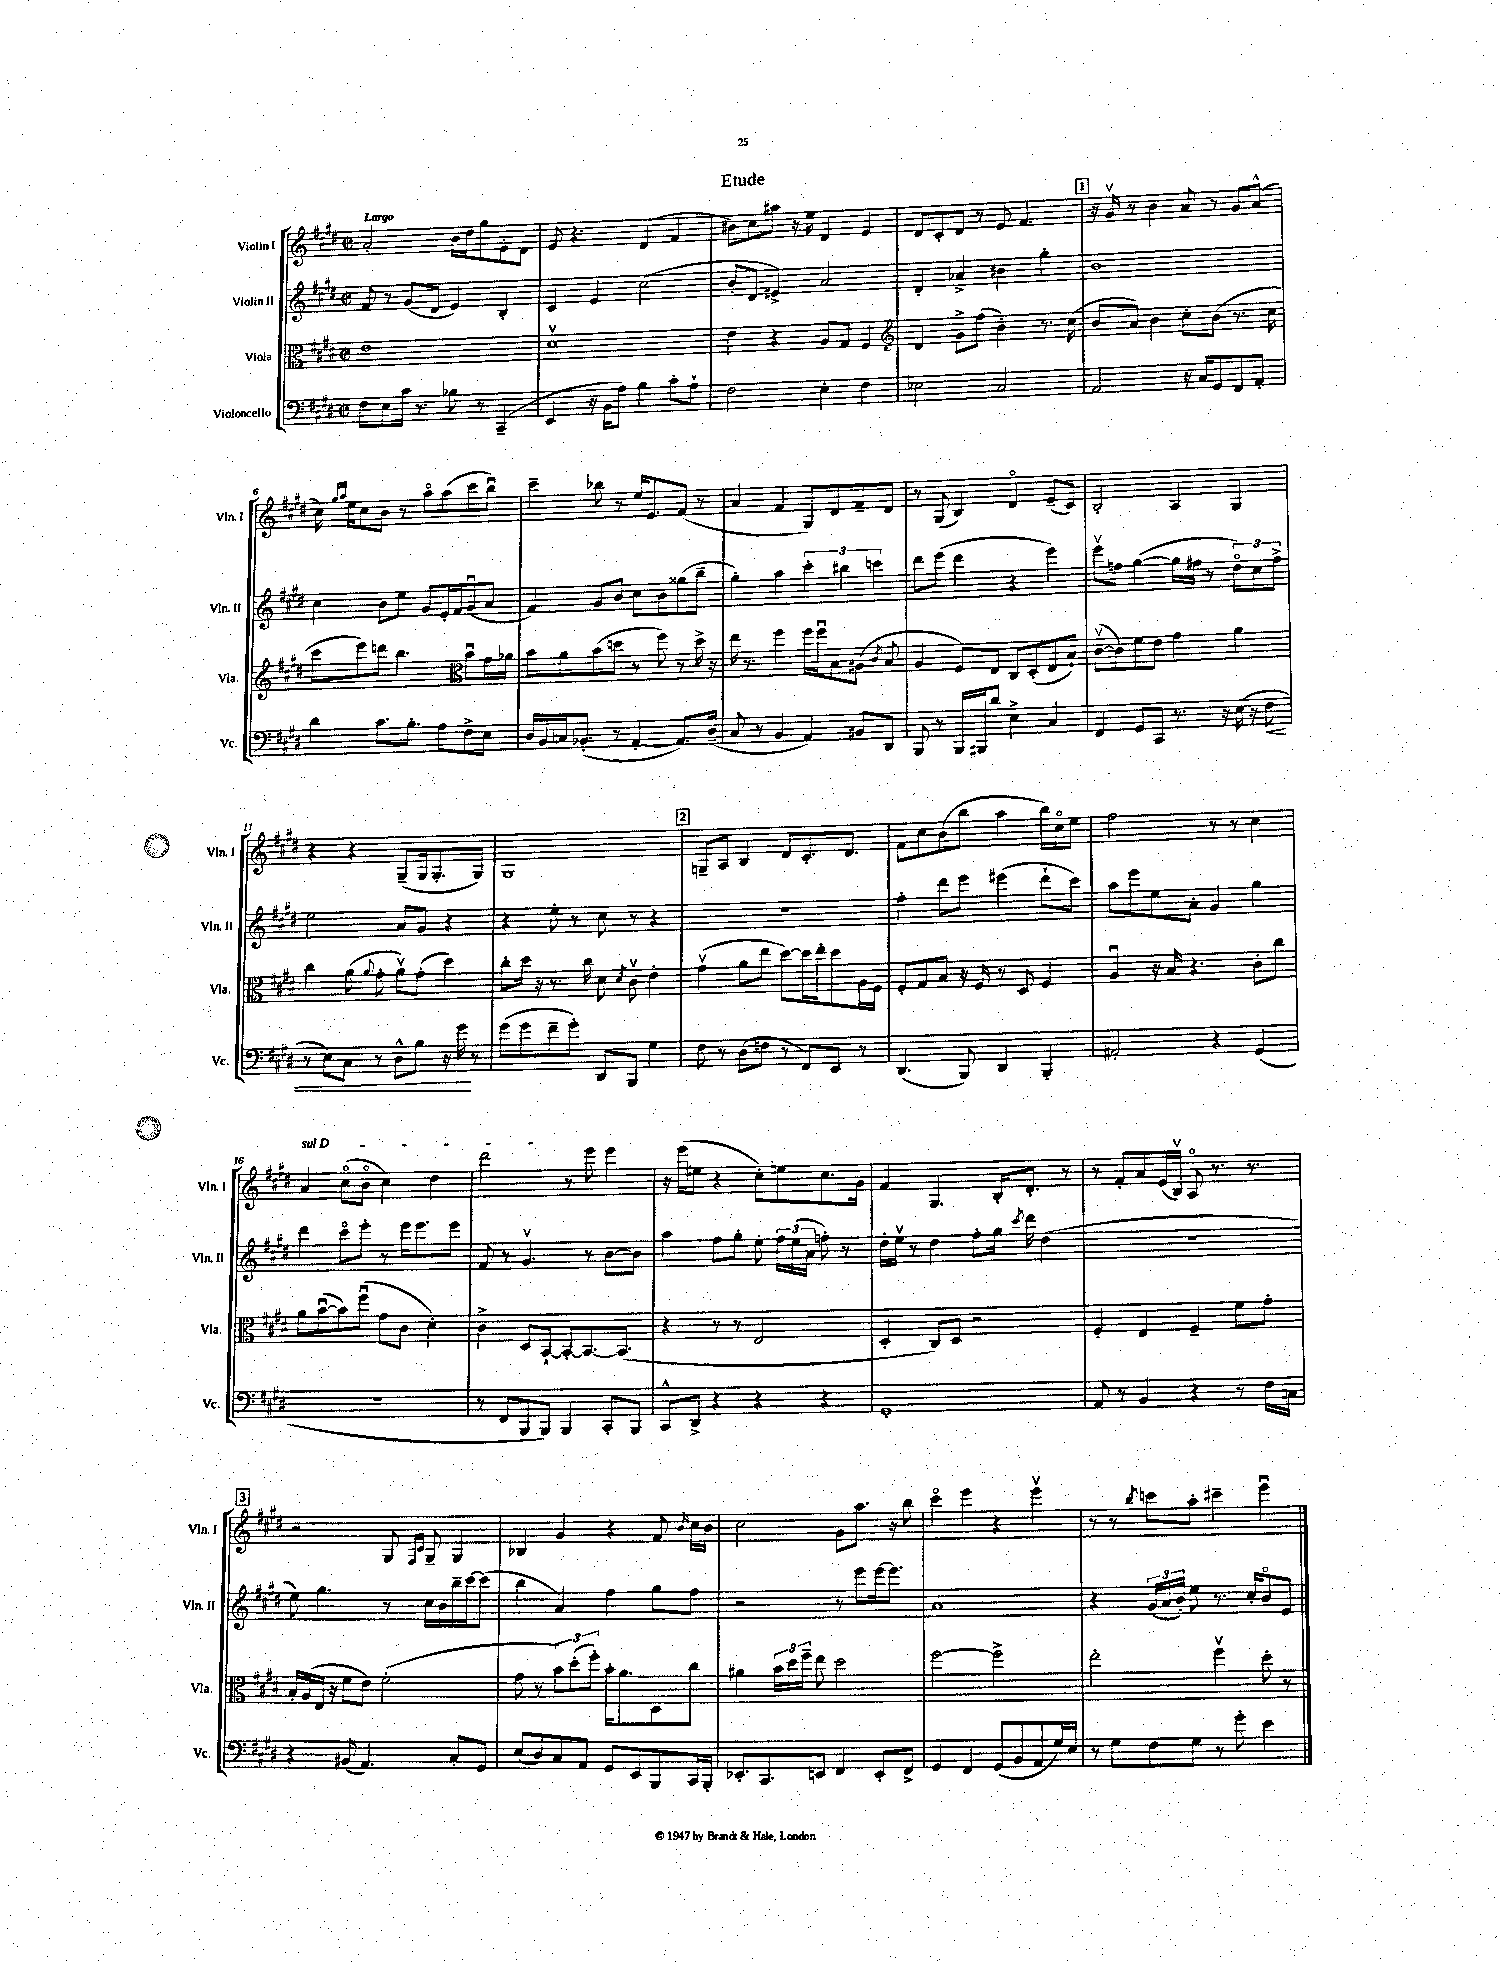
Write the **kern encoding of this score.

**kern	**dynam	**kern	**kern	**kern
*part4	*part4	*part3	*part2	*part1
*staff4	*staff4	*staff3	*staff2	*staff1
*I"Violoncello	*	*I"Viola	*I"Violin II	*I"Violin I
*I'Vc.	*	*I'Vla.	*I'Vln. II	*I'Vln. I
*clefF4	*	*clefC3	*clefG2	*clefG2
*k[f#c#g#d#]	*	*k[f#c#g#d#]	*k[f#c#g#d#]	*k[f#c#g#d#]
*M2/2	*	*M2/2	*M2/2	*M2/2
*met(c|)	*	*met(c|)	*met(c|)	*met(c|)
=1	=1	=1	=1	=1
!	!	!	!	!LO:TX:a:B:t=Largo
8F#\L	.	1e	8f#/	2a'/
8E\	.	.	8r	.
16c#\Jk	.	.	(8g#/L	.
8.r	.	.	.	.
.	.	.	8d#/J	.
8B-X\	.	.	4e/)	16b\LL
.	.	.	.	16dd#\J
8r	.	.	.	8gg#\
(4CC#~/	.	.	4B'/	8e'\
.	.	.	.	8d#\J
=2	=2	=2	=2	=2
4EE/	.	1d#v	4c#/	8e/
.	.	.	.	4.r
16r	.	.	4e/	.
16BB\KL	.	.	.	.
8A\J)	.	.	.	.
4B\	.	.	(2cc#\	(4d#/
8c#'\L	.	.	.	4f#/
8A`\J	.	.	.	.
=3	=3	=3	=3	=3
2F#\	.	4e\	8b'/L	8b#X\L)
.	.	.	8d#/J	8cc#\
.	.	4r	4e#X^/)	8aa#X\J
.	.	.	.	16r
.	.	.	.	16ee\
4E'\	.	8A/L	2a/	4d#/
.	.	8G#/J	.	.
4F#\	.	4F#/	.	4e/
=4	=4	=4	=4	=4
*	*	*clefG2	*	*
2E-X\	.	4d#/	4d#'/	8d#/L
.	.	.	.	8c#'/
.	.	8g#^\L	4a-X^/	8d#/J
.	.	(8ff#\J	.	8r
2C#/	.	4b'\)	4b#X\	8e/
.	.	.	.	4.f#/
.	.	8.r	4gg#'\	.
.	.	(16cc#\	.	.
!!LO:REH:place=s1:t=1
=5	=5	=5	=5	=5
2AA/	.	8b/L	1b	16r
.	.	.	.	16g#v/
.	.	8a/J)	.	8r
.	.	4b\	.	4b\
16r	.	8cc#'\L	.	8a/
16C#/KL	.	.	.	.
8GG#/	.	(8b\J	.	8r
8FF#/	.	8.r	.	8g#/L
8AA'/J	.	.	.	(8a^^/J
.	.	16cc#\	.	.
!!LO:LB:g=z
=6	=6	=6	=6	=6
4d#\	.	8ccc#\L	4cc#\	16cc#\)
.	.	.	.	16qqgg#/LL
.	.	.	.	16qqaa/JJ
.	.	.	.	16ee\KL
.	.	8eee\)	.	8cc#\
8.c#\L	.	8dddn\J	8b\L	8b\J
.	.	4.bb\	8ee\J	8r
8.B'\J	.	.	.	.
.	.	.	8g#/L	8aa\L
8A\L	.	.	16e'/L	(8aa\
.	.	.	16f#/J	.
*	*	*clefC3	*	*
8F#^\	.	8bu\L	(8g#u/	8ccc#\
8E\J	.	16g#\L	8a/J	8bbu\J)
.	.	16a-X\JJ	.	.
=7	=7	=7	=7	=7
16D#/LL	.	8b\L	4f#/)	4ccc#~\
16BB/	.	.	.	.
16Cn/J	.	8a\	.	.
(8.BB-X'/J	.	.	.	.
.	.	(8b\	8g#/L	8bb-X\
8r	.	8ddn\J	8b/J	8r
[4AA'/	.	8r	8cc#\L	16ee/KL
.	.	.	.	8.e/
.	.	8ff#\)	8b\	.
8.AA/L])	.	8r	(8gg##X\	(8f#/J
.	.	16dd^\	8bb~\J	8r
(16D#~/Jk	.	16r	.	.
=8	=8	=8	=8	=8
8C#/	.	16ee\	4gg#'\)	4a/
.	.	8.r	.	.
8r	.	.	.	.
4BB/	.	4ff#\	4aa\	4f#/
4AA/)	.	16ff#\LL	6ccc#'\	8G#/L)
.	.	16ff#u\J	.	.
.	.	8B\	.	8d#/
.	.	.	6bb#X\	.
8BB#X/L	.	(8A#X\J	.	8f#~/
.	.	.	6cccn\	.
.	.	8qc#/	.	.
8DD#/J	.	8B/	.	8d#/J
=9	=9	=9	=9	=9
8BBB/	.	4A/	8ddd#\L	8r
8r	.	.	(8eee\J	(8G#/
16BBB/LL	.	8F#/L)	4ddd#\	4B/)
16BBB#X/J	.	.	.	.
8d#/J	.	8E/J	.	.
4E^\	.	8C#/L	4r	4d#/
.	.	(8D#'/	.	.
4C#/	.	8E/	4eee\)	(8e~/L
.	.	8B`/J)	.	8c#/J)
=10	=10	=10	=10	=10
4FF#/	.	([8c#v\L	8eeev\L	2B'/
.	.	8c#\])	8ffn\J	.
8GG#/L	.	8f#\	([4gg#\	.
8CC#/J	.	8e\J	.	.
8.r	.	4g#\	16gg#\LL]	4A/
.	.	.	16ff#X\JJ	.
.	.	.	8r	.
16r	.	.	.	.
(16E\	.	4a\	12dd#\L)	4G#/
16r	.	.	.	.
.	.	.	12cc#\	.
!	!LO:HP:b	!	!	!
8F#\	<	.	.	.
.	.	.	12ff#^\J	.
!!LO:LB:g=z
=11	=11	=11	=11	=11
8r	.	4cc#\	2ee\	4r
8E\L)	.	.	.	.
8C#\J	.	(8a\	.	4r
.	.	8qqa/	.	.
8r	.	8g#'\	.	.
8D#^^\L	.	8av\L)	8a/L	(8G#~/L
8B\J	.	(8g#'\J	8g#/J	16G#/k
.	.	.	.	8.G#'/
16r	.	4dd#\)	4r	.
16g#\	.	.	.	.
8r	[	.	.	8G#/J)
=12	=12	=12	=12	=12
(8g#\L	.	8cc#'\L	4r	1G#
8g#\	.	16dd#\Jk	.	.
.	.	16r	.	.
8f#~\	.	8.r	8ee'\	.
8g#'\J)	.	.	8r	.
.	.	16cc#\	.	.
8DD#/L	.	8d#\	8cc#\	.
.	.	8qd#/	.	.
8BBB/J	.	8c#v\	8r	.
4G#\	.	4e'\	4r	.
!!LO:REH:place=s1:t=2
=13	=13	=13	=13	=13
8F#\	.	(4g#v\	1r	8Gn~/L
8r	.	.	.	8A/J
(8D#\L	.	8a\L	.	4B/
8Fn\J	.	8ee\J	.	.
8r	.	[8dd#\L)	.	8d#/L
8FF#/L)	.	16dd#\L]	.	8.c#'/
.	.	16ee'\J	.	.
8EE/J	.	8dd#\	.	.
.	.	.	.	8.d#/J
8r	.	16A\L	.	.
.	.	16F#\JJ	.	.
=14	=14	=14	=14	=14
(4.DD#/	.	8F#'/L	4ff#'\	8f#\L
.	.	8G#/	.	8cc#\
.	.	8B/J	8ddd#\L	(8b\
8BBB/)	.	16r	8eee\J	8bb\J
.	.	16F#/	.	.
4DD#/	.	8r	(4eee#X\	4aa\
.	.	8D#/	.	.
4BBB'/	.	4F#/	8ddd#`\L	16bb\LL)
.	.	.	.	16cc#\J
.	.	.	8ccc#\J)	8ee\J
=15	=15	=15	=15	=15
2AA#X'/	.	4Au/	8aa\L	2ff#\
.	.	.	8eee\	.
.	.	16r	8ee\	.
.	.	16B/	.	.
.	.	4.r	8a'\J	.
4r	.	.	4g#/	8r
.	.	.	.	8r
(4GG#/	.	8c#'\L	4gg#\	4cc#\
.	.	8cc#\J	.	.
!!LO:LB:g=z
=16	=16	=16	=16	=16
!	!	!	!	!LO:TX:a:i:t=sul D
1r	.	8a\L	4ddd#\	4a/
.	.	([8bu\	.	.
.	.	8b\])	8ccc#\L	(8cc#\L
.	.	(8ff#u\J	8eee'\J	8b\J
.	.	8g#\L	8r	4cc#\)
.	.	8c#\J	16eee\KL	.
.	.	.	8.eee\	.
.	.	4d#'\)	.	4dd#\
.	.	.	8eee\J	.
=17	=17	=17	=17	=17
8r	.	4c#^\	8f#/	2ddd#\
8FF#/L	.	.	8r	.
8BBB/	.	8D#/L	4.g#v/	.
8BBB/J)	.	[8BB`/J	.	.
4BBB/	.	8BB'/L_	.	8r
.	.	8.BB/_	8r	8eee\
8CC#'/L	.	.	[8b\L	4eee\
.	.	(8.BB/J]	.	.
8BBB/J	.	.	8b\J]	.
=18	=18	=18	=18	=18
8CC#^^/L	.	4r	4aa\	16r
.	.	.	.	(16eee\KL
8DD#^/J	.	.	.	8ee#X\J
4r	.	8r	8ff#\L	4r
.	.	8r	8gg#'\J	.
4r	.	2E/	8ee'\	8cc#'\L)
.	.	.	24ff#\LL	8een\
.	.	.	(24ee\	.
.	.	.	24a\JJ	.
4r	.	.	8ffn'\)	8.cc#\
.	.	.	8r	.
.	.	.	.	16g#\Jk
=19	=19	=19	=19	=19
1GG#'	.	4D#'/	16dd#'\LL	4f#/
.	.	.	16eev\JJ	.
.	.	.	8r	.
.	.	8C#/L)	4dd#\	4.G#/
.	.	8D#/J	.	.
.	.	2r	8ff#'\L	.
.	.	.	16gg#\Jk	16B'/KL
.	.	.	8qccc#/	.
.	.	.	16ddd#\	8.d#'/J
.	.	.	(4dd#\	.
.	.	.	.	8r
=20	=20	=20	=20	=20
8AA/	.	4F#'/	1r	8r
8r	.	.	.	8f#'/L
4BB/	.	4E/	.	8a/
.	.	.	.	(16e/L
.	.	.	.	16Bv/JJ)
4r	.	4F#~/	.	8A/
.	.	.	.	8.r
8r	.	8f#\L	.	.
.	.	.	.	8.r
16F#\LL	.	8g#'\J	.	.
16Cn\JJ	.	.	.	.
!!LO:LB:g=z
!!LO:REH:place=s1:t=3
=21	=21	=21	=21	=21
4r	.	16B'/LL	8ee\)	2r
.	.	(16A/	.	.
.	.	16E/JJ	4.gg#\	.
.	.	16r	.	.
(8BB#X/	.	8f#\L	.	.
4.AA/)	.	8e\J)	.	.
.	.	(2f#'\	8r	8G#/
.	.	.	.	16qqF#/LL
.	.	.	.	16qqc#/JJ
.	.	.	16cc#\LL	8G#~/
.	.	.	16b\	.
8C#'/L	.	.	16bb~\	4G#/
.	.	.	[16ccc#\J	.
8GG#/J	.	.	(8ccc#\J]	.
=22	=22	=22	=22	=22
(8E/L	.	8g#\	4bb\	4B-X/
8D#/)	.	8r	.	.
8C#/	.	12b\L)	4a/)	4g#/
.	.	(12dd#'\	.	.
8AA/J	.	.	.	.
.	.	12ff#'\J)	.	.
8GG#/L	.	16b'\KL	4ff#\	4r
.	.	8.a\	.	.
8EE/	.	.	.	.
8BBB/	.	8D#\	8gg#\L	8f#/
.	.	.	.	16qqb/
16CC#/L	.	8cc#\J	8ff#\J	16cc#\LL
16BBB'/JJ	.	.	.	16b\JJ
=23	=23	=23	=23	=23
8.EE-X'/L	.	4a#X\	2r	2cc#\
8.CC#/	.	.	.	.
.	.	24b\LL	.	.
.	.	24dd#\	.	.
.	.	24ff#~\JJ	.	.
8EEn/J	.	8ee\	.	.
4FF#/	.	2dd#\	8r	8g#\L
.	.	.	8eee\L	8.aa\J
8EE'/L	.	.	[16eee\k	.
.	.	.	8.eee\J]	16r
8FF#^/J	.	.	.	8bb\
=24	=24	=24	=24	=24
4GG#/	.	[2ff#\	1a	4ccc#\
4FF#/	.	.	.	4eee\
(8GG#/L	.	2ff#^\]	.	4r
8BB/	.	.	.	.
8AA/	.	.	.	4eeev\
16G#/L)	.	.	.	.
16E/JJ	.	.	.	.
=25	=25	=25	=25	=25
8r	.	2ee'\	4r	8r
8G#\L	.	.	.	8r
.	.	.	.	8qbb/
8F#\	.	.	(24g#/LL	8cccn\L
.	.	.	24a/	.
.	.	.	24b'/JJ)	.
8G#\J	.	.	8ee\	8aa'\J
8r	.	4ff#v\	8.r	4ccc#X~\
8g#'\	.	.	.	.
.	.	.	16cc#'/KL	.
4e\	.	8dd#'\	8b/	4eeeu\
.	.	8r	8e/J	.
==	==	==	==	==
*-	*-	*-	*-	*-
